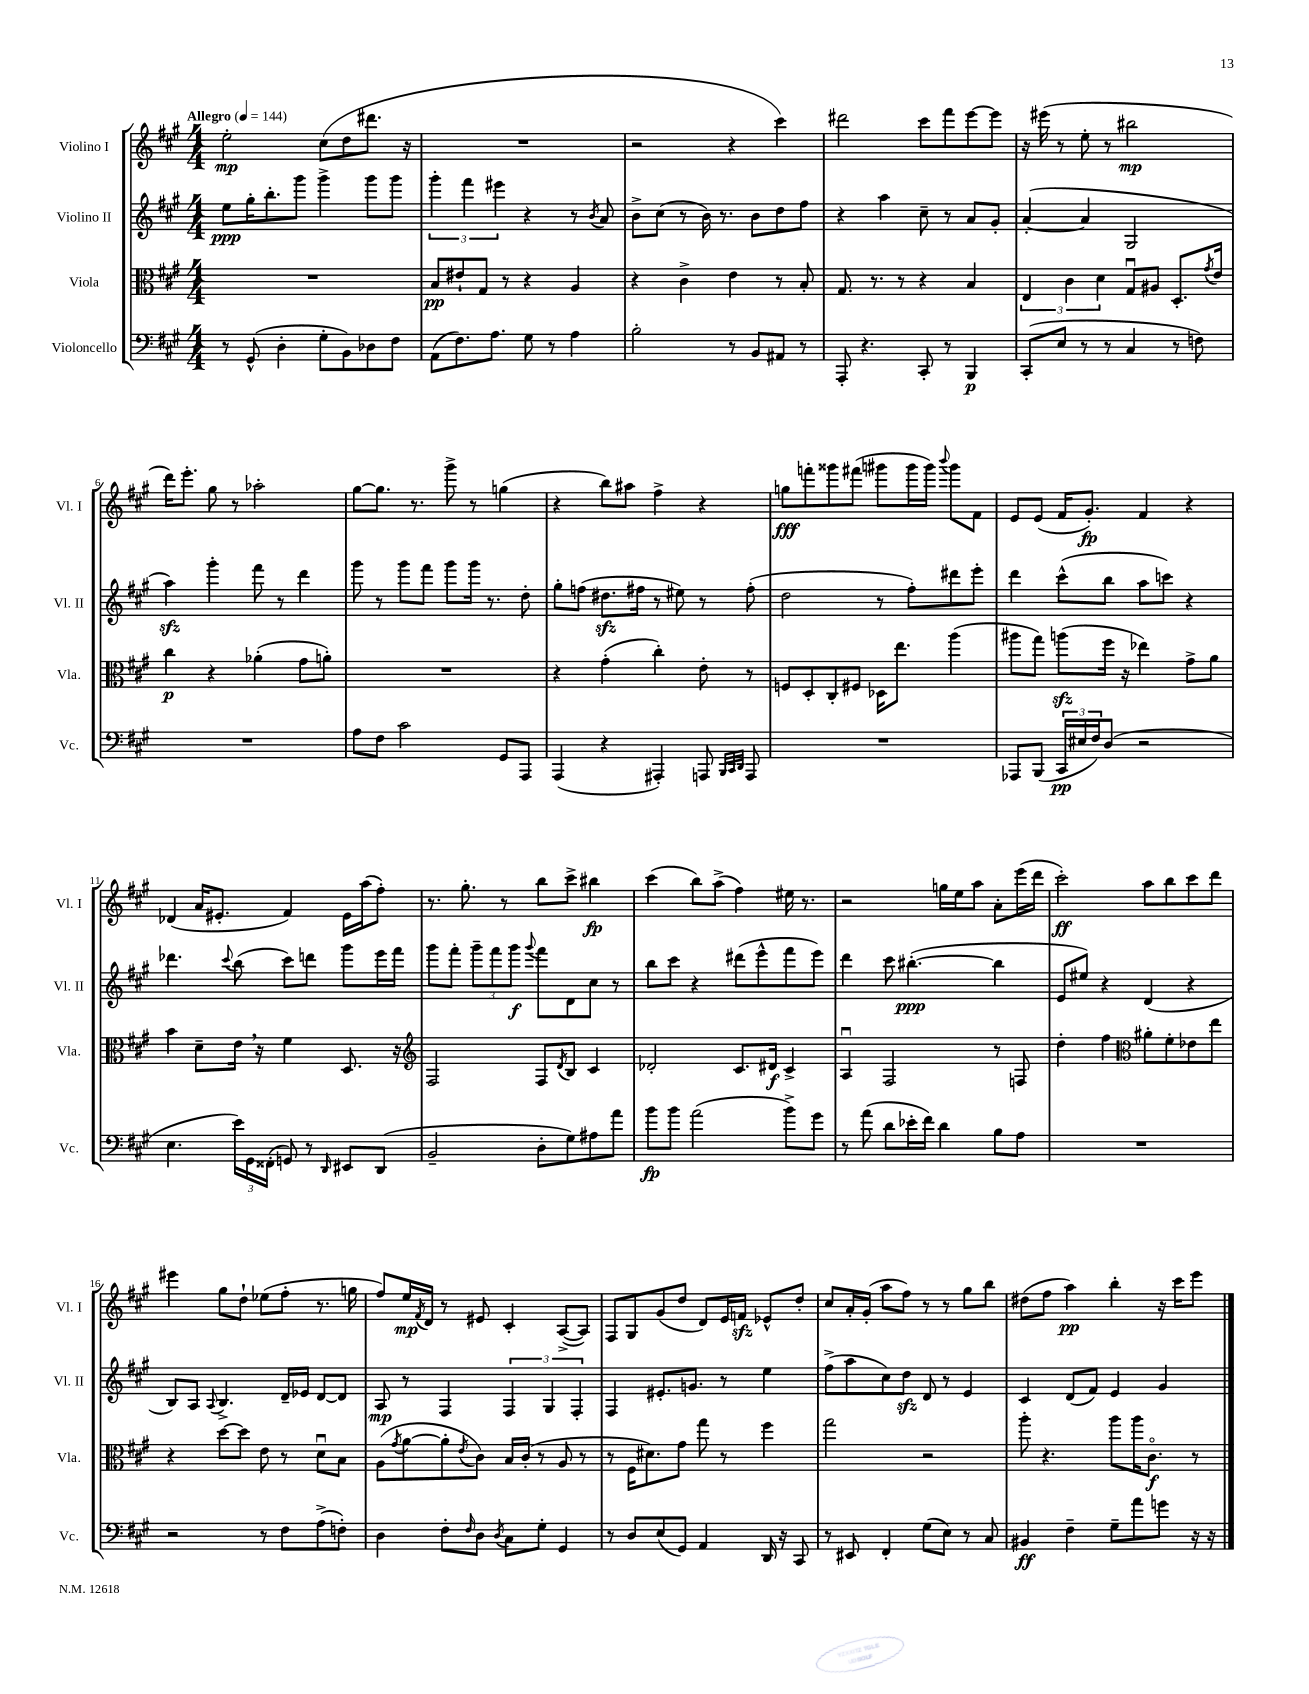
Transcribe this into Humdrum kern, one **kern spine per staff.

**kern	**dynam	**kern	**dynam	**kern	**dynam	**kern	**dynam
*part4	*part4	*part3	*part3	*part2	*part2	*part1	*part1
*staff4	*staff4	*staff3	*staff3	*staff2	*staff2	*staff1	*staff1
*I"Violoncello	*	*I"Viola	*	*I"Violino II	*	*I"Violino I	*
*I'Vc.	*	*I'Vla.	*	*I'Vl. II	*	*I'Vl. I	*
*clefF4	*	*clefC3	*	*clefG2	*	*clefG2	*
*k[f#c#g#]	*	*k[f#c#g#]	*	*k[f#c#g#]	*	*k[f#c#g#]	*
*M4/4	*	*M4/4	*	*M4/4	*	*M4/4	*
*MM144	*	*MM144	*	*MM144	*	*MM144	*
=1	=1	=1	=1	=1	=1	=1	=1
!	!	!	!	!	!	!LO:TX:a:B:t=Allegro	!
8r	.	1r	.	8ee\L	ppp	2ee'\	mp
(8GG#^^/	.	.	.	16gg#'\K	.	.	.
.	.	.	.	8.bb'\	.	.	.
4D'\	.	.	.	.	.	.	.
.	.	.	.	8ggg#\J	.	.	.
8G#'\L	.	.	.	4ggg#^\	.	(8cc#\L	.
8BB\)	.	.	.	.	.	8dd\	.
8D-X\	.	.	.	8ggg#\L	.	8.ddd#X\J	.
8F#\J	.	.	.	8ggg#\J	.	.	.
.	.	.	.	.	.	16r	.
=2	=2	=2	=2	=2	=2	=2	=2
(8AA\L	.	8B/L	pp	6ggg#'\	.	1r	.
8.F#\)	.	8e#X`/	.	.	.	.	.
.	.	.	.	6fff#\	.	.	.
.	.	8G#/J	.	.	.	.	.
8.A\J	.	.	.	.	.	.	.
.	.	.	.	6eee#X\	.	.	.
.	.	8r	.	.	.	.	.
8G#\	.	4r	.	4r	.	.	.
8r	.	.	.	.	.	.	.
4A\	.	4A/	.	8r	.	.	.
.	.	.	.	8qb/	.	.	.
.	.	.	.	8a/	.	.	.
=3	=3	=3	=3	=3	=3	=3	=3
2B'\	.	4r	.	8b^\L	.	2r	.
.	.	.	.	(8cc#\J	.	.	.
.	.	4c#^\	.	8r	.	.	.
.	.	.	.	16b\)	.	.	.
.	.	.	.	8.r	.	.	.
8r	.	4e\	.	.	.	4r	.
8BB/L	.	.	.	8b\L	.	.	.
8AA#X/J	.	8r	.	8dd\	.	4ccc#\)	.
8r	.	8B'/	.	8ff#\J	.	.	.
=4	=4	=4	=4	=4	=4	=4	=4
8AAA'/	.	8.G#/	.	4r	.	2ddd#X\	.
4.r	.	.	.	.	.	.	.
.	.	8.r	.	.	.	.	.
.	.	.	.	4aa\	.	.	.
.	.	8r	.	.	.	.	.
8CC#'/	.	4r	.	8cc#~\	.	8ccc#\L	.
8r	.	.	.	8r	.	8fff#\	.
4BBB/	p	4B/	.	8a/L	.	[8eee\	.
.	.	.	.	8g#'/J	.	8eee\J]	.
=5	=5	=5	=5	=5	=5	=5	=5
(8CC#'/L	.	6E/	.	([4a'/	.	16r	.
.	.	.	.	.	.	(16eee#X\	.
8E/J	.	.	.	.	.	8r	.
.	.	6c#\	.	.	.	.	.
8r	.	.	.	4a/]	.	8ee'\	.
.	.	6d\	.	.	.	.	.
8r	.	.	.	.	.	8r	.
4C#/	.	8G#u/L	.	2G#/	.	2bb#X\	mp
.	.	8A#X/J	.	.	.	.	.
8r	.	8.D'/L	.	.	.	.	.
8Fn\)	.	.	.	.	.	.	.
.	.	8qg#/	.	.	.	.	.
.	.	16e/Jk	.	.	.	.	.
!!LO:LB:g=z
=6	=6	=6	=6	=6	=6	=6	=6
1r	.	4cc#\	p	4aazz\)	.	16ddd\KL)	.
.	.	.	.	.	.	8.eee'\J	.
.	.	4r	.	4ggg#'\	.	8gg#\	.
.	.	.	.	.	.	8r	.
.	.	(4a-X'\	.	8fff#\	.	2aa-X'\	.
.	.	.	.	8r	.	.	.
.	.	8g#\L	.	4ddd\	.	.	.
.	.	8an'\J)	.	.	.	.	.
=7	=7	=7	=7	=7	=7	=7	=7
8A\L	.	1r	.	8ggg#\	.	[8gg#\L	.
8F#\J	.	.	.	8r	.	8.gg#\J]	.
2c#\	.	.	.	8ggg#\L	.	.	.
.	.	.	.	.	.	8.r	.
.	.	.	.	8fff#\J	.	.	.
.	.	.	.	8ggg#\L	.	8ggg#^\	.
.	.	.	.	16ggg#\Jk	.	8r	.
.	.	.	.	8.r	.	.	.
8GG#/L	.	.	.	.	.	(4ggn\	.
8AAA/J	.	.	.	8dd'\	.	.	.
=8	=8	=8	=8	=8	=8	=8	=8
(4AAA/	.	4r	.	8gg#'\L	.	4r	.
.	.	.	.	(8ffn\J	.	.	.
4r	.	(4g#'\	.	8.dd#Xzz\L	.	8bb\L)	.
.	.	.	.	.	.	8aa#X\J	.
.	.	.	.	16ff#X\Jk	.	.	.
4AAA#X'/)	.	4cc#'\)	.	8r	.	4ff#^\	.
.	.	.	.	8ee#X\)	.	.	.
8AAAn/	.	8e'\	.	8r	.	4r	.
32qqBBB/LLL	.	.	.	.	.	.	.
32qqCC#/	.	.	.	.	.	.	.
32qqDD/JJJ	.	.	.	.	.	.	.
8AAA/	.	8r	.	(8ff#'\	.	.	.
=9	=9	=9	=9	=9	=9	=9	=9
1r	.	8Fn/L	.	2dd\	.	8ggn\L	fff
.	.	8D'/	.	.	.	8fffn'\	.
.	.	8C#'/	.	.	.	8ggg##X\	.
.	.	8F#X/J	.	.	.	(8fff#X\J	.
.	.	16D-X\KL	.	8r	.	8ggg#X\L	.
.	.	8.ee\J	.	.	.	.	.
.	.	.	.	8ff#'\L)	.	16ggg#\L	.
.	.	.	.	.	.	16ggg#\JJ)	.
.	.	.	.	.	.	8qqbbb/	.
.	.	(4aa\	.	8ddd#X\	.	8ggg#\L	.
.	.	.	.	8eee'\J	.	8f#\J	.
=10	=10	=10	=10	=10	=10	=10	=10
8AAA-X/L	.	8aa#X\L	.	4ddd\	.	8e/L	.
(8BBB/J	.	8gg#\J)	.	.	.	(8e/J	.
24CC#/LL	pp	(8aanzz\L	.	(8ccc#^^\L	.	16f#/KL	.
24E#X/	.	.	.	.	.	.	.
.	.	.	.	.	.	8.g#'/J)	fp
24F#/J)	.	.	.	.	.	.	.
(8D/J	.	16ff#\Jk	.	8bb\J	.	.	.
.	.	16r	.	.	.	.	.
2r	.	4ee-X\)	.	8aa\L	.	4f#/	.
.	.	.	.	8cccn\J)	.	.	.
.	.	8g#^\L	.	4r	.	4r	.
.	.	8a\J	.	.	.	.	.
!!LO:LB:g=z
=11	=11	=11	=11	=11	=11	=11	=11
4.E\	.	4b\	.	4.ddd-X\	.	(4d-X/	.
.	.	8d~\L	.	.	.	16a/KL	.
.	.	.	.	.	.	8.e#X'/J	.
.	.	.	.	8qqccc#/	.	.	.
24e\LL)	.	16e,\Jk	.	(8bb\	.	.	.
24GG#\	.	.	.	.	.	.	.
.	.	16r	.	.	.	.	.
(24FF##X'\JJ	.	.	.	.	.	.	.
8GGn/)	.	4f#\	.	8ccc#\L)	.	4f#/)	.
8r	.	.	.	8dddn\J	.	.	.
16qqDD/	.	.	.	.	.	.	.
8EE#X/L	.	8.D/	.	8ggg#\L	.	16e#\LL	.
.	.	.	.	.	.	(16aa\J	.
(8DD/J	.	.	.	16eee\L	.	8ff#'\J)	.
.	.	16r	.	16fff#\JJ	.	.	.
=12	=12	=12	=12	=12	=12	=12	=12
*	*	*clefG2	*	*	*	*	*
2BB~/	.	2F#/	.	8ggg#\L	.	8.r	.
.	.	.	.	8fff#'\J	.	.	.
.	.	.	.	.	.	8.gg#'\	.
.	.	.	.	12ggg#~\L	.	.	.
.	.	.	.	12fff#\	.	.	.
.	.	.	.	.	.	8r	.
.	.	.	.	12ggg#\J	f	.	.
.	.	.	.	8qqggg#/	.	.	.
8D'\L	.	8F#/L	.	8fff#\L	.	8bb\L	.
.	.	8qd/	.	.	.	.	.
8G#\)	.	8B/J	.	8d\	.	8ccc#^\J	.
8A#X\	.	4c#/	.	8cc#\J	.	4bb#X\	fp
8a\J	.	.	.	8r	.	.	.
=13	=13	=13	=13	=13	=13	=13	=13
8b\L	fp	2d-X'/	.	8bb\L	.	(4ccc#\	.
8b\J	.	.	.	8ccc#\J	.	.	.
(2a\	.	.	.	4r	.	8bb\L)	.
.	.	.	.	.	.	(8aa^\J	.
.	.	8.c#/L	.	(8ddd#X\L	.	4ff#\)	.
.	.	.	.	8eee^^\	.	.	.
.	.	16d#X/Jk	f	.	.	.	.
8b^\L)	.	4c#^/	.	8fff#\	.	16ee#X\	.
.	.	.	.	.	.	8.r	.
8g#\J	.	.	.	8eee\J)	.	.	.
=14	=14	=14	=14	=14	=14	=14	=14
8r	.	4Au/	.	4ddd\	.	2r	.
(8a\	.	.	.	.	.	.	.
8d\L	.	2F#/	.	8ccc#\	.	.	.
16e-X'\L	.	.	.	([4.bb#X'\	ppp	.	.
16f#\JJ)	.	.	.	.	.	.	.
4d\	.	.	.	.	.	16ggn\LL	.
.	.	.	.	.	.	16ee\J	.
.	.	.	.	.	.	8aa\J	.
8B\L	.	8r	.	4bb#\]	.	8a'\L	.
8A\J	.	8Fn/	.	.	.	(16eee\L	.
.	.	.	.	.	.	16ddd\JJ	.
=15	=15	=15	=15	=15	=15	=15	=15
1r	.	4dd'\	.	8e/L	.	2ccc#'\)	ff
.	.	.	.	8ee#X/J)	.	.	.
.	.	4ff#\	.	4r	.	.	.
*	*	*clefC3	*	*	*	*	*
.	.	8a#X'\L	.	(4d/	.	8aa\L	.
.	.	8f#'\	.	.	.	8bb\	.
.	.	8e-X\	.	4r	.	8ccc#\	.
.	.	8ee\J	.	.	.	8ddd\J	.
!!LO:LB:g=z
=16	=16	=16	=16	=16	=16	=16	=16
2r	.	4r	.	8B/L)	.	4eee#X\	.
.	.	.	.	8A/J	.	.	.
.	.	.	.	8qqA/	.	.	.
.	.	[8dd\L	.	4.B^/	.	8gg#\L	.
.	.	8dd\J]	.	.	.	8dd`\J	.
8r	.	8e\	.	.	.	(8ee-X\L	.
8F#\L	.	8r	.	16d~/LL	.	8ff#'\J	.
.	.	.	.	16e-X/JJ	.	.	.
(8A^\	.	8du\L	.	[8d/L	.	8.r	.
8Fn'\J)	.	8B\J	.	8d/J]	.	.	.
.	.	.	.	.	.	16ggn\	.
=17	=17	=17	=17	=17	=17	=17	=17
4D\	.	(8A\L	.	8A/	mp	8ff#/L)	.
.	.	8qg#/	.	.	.	.	.
.	.	[8a\	.	8r	.	16ee/L	mp
.	.	.	.	.	.	8qf#/	.
.	.	.	.	.	.	16d/JJ	.
8F#'\L	.	8a'\]	.	4F#/	.	8r	.
16qqF#/	.	8qe/	.	.	.	.	.
8D\J	.	8c#\J)	.	.	.	8e#X/	.
8qD/	.	.	.	.	.	.	.
8C#\L	.	16B/LL	.	6F#/	.	4c#'/	.
.	.	(16c#'/JJ	.	.	.	.	.
8G#'\J	.	8r	.	.	.	.	.
.	.	.	.	6G#/	.	.	.
4GG#/	.	8A/	.	.	.	([8A^/L	.
.	.	.	.	6F#'/	.	.	.
.	.	8r	.	.	.	8A/J])	.
=18	=18	=18	=18	=18	=18	=18	=18
8r	.	8r	.	4F#/	.	8F#/L	.
8D/L	.	16F#\KL	.	.	.	8G#/	.
.	.	8.d#X\)	.	.	.	.	.
(8E/	.	.	.	8.e#X'/L	.	(8g#/	.
8GG#/J)	.	8g#\J	.	.	.	8dd/J	.
.	.	.	.	8.gn/J	.	.	.
4AA/	.	8gg#\	.	.	.	8d/L)	.
.	.	8r	.	8r	.	16e/L	.
.	.	.	.	.	.	16fnzz/JJ	.
16DD/	.	4ff#\	.	4ee\	.	8e-X^^/L	.
16r	.	.	.	.	.	.	.
8CC#/	.	.	.	.	.	8dd'/J	.
=19	=19	=19	=19	=19	=19	=19	=19
8r	.	2gg#\	.	(8ff#^\L	.	8cc#/L	.
8EE#X/	.	.	.	8aa\	.	16a'/L	.
.	.	.	.	.	.	(16g#'/JJ	.
4FF#'/	.	.	.	8cc#\)	.	8aa\L	.
.	.	.	.	8ddzz\J	.	8ff#\J)	.
(8G#\L	.	2r	.	8d/	.	8r	.
8E\J)	.	.	.	8r	.	8r	.
8r	.	.	.	4e/	.	8gg#\L	.
8C#/	.	.	.	.	.	8bb\J	.
=20	=20	=20	=20	=20	=20	=20	=20
4BB#X/	ff	8aa'\	.	4c#/	.	(8dd#X\L	.
.	.	4.r	.	.	.	8ff#\J	.
4F#~\	.	.	.	(8d/L	.	4aa\)	pp
.	.	.	.	8f#/J)	.	.	.
8G#~\L	.	8aa\L	.	4e/	.	4bb'\	.
8a\	.	16aa\K	.	.	.	.	.
.	.	8.c#\J	f	.	.	.	.
8gn\J	.	.	.	4g#/	.	16r	.
.	.	.	.	.	.	16ccc#\KL	.
16r	.	8r	.	.	.	8eee\J	.
16r	.	.	.	.	.	.	.
==	==	==	==	==	==	==	==
*-	*-	*-	*-	*-	*-	*-	*-
